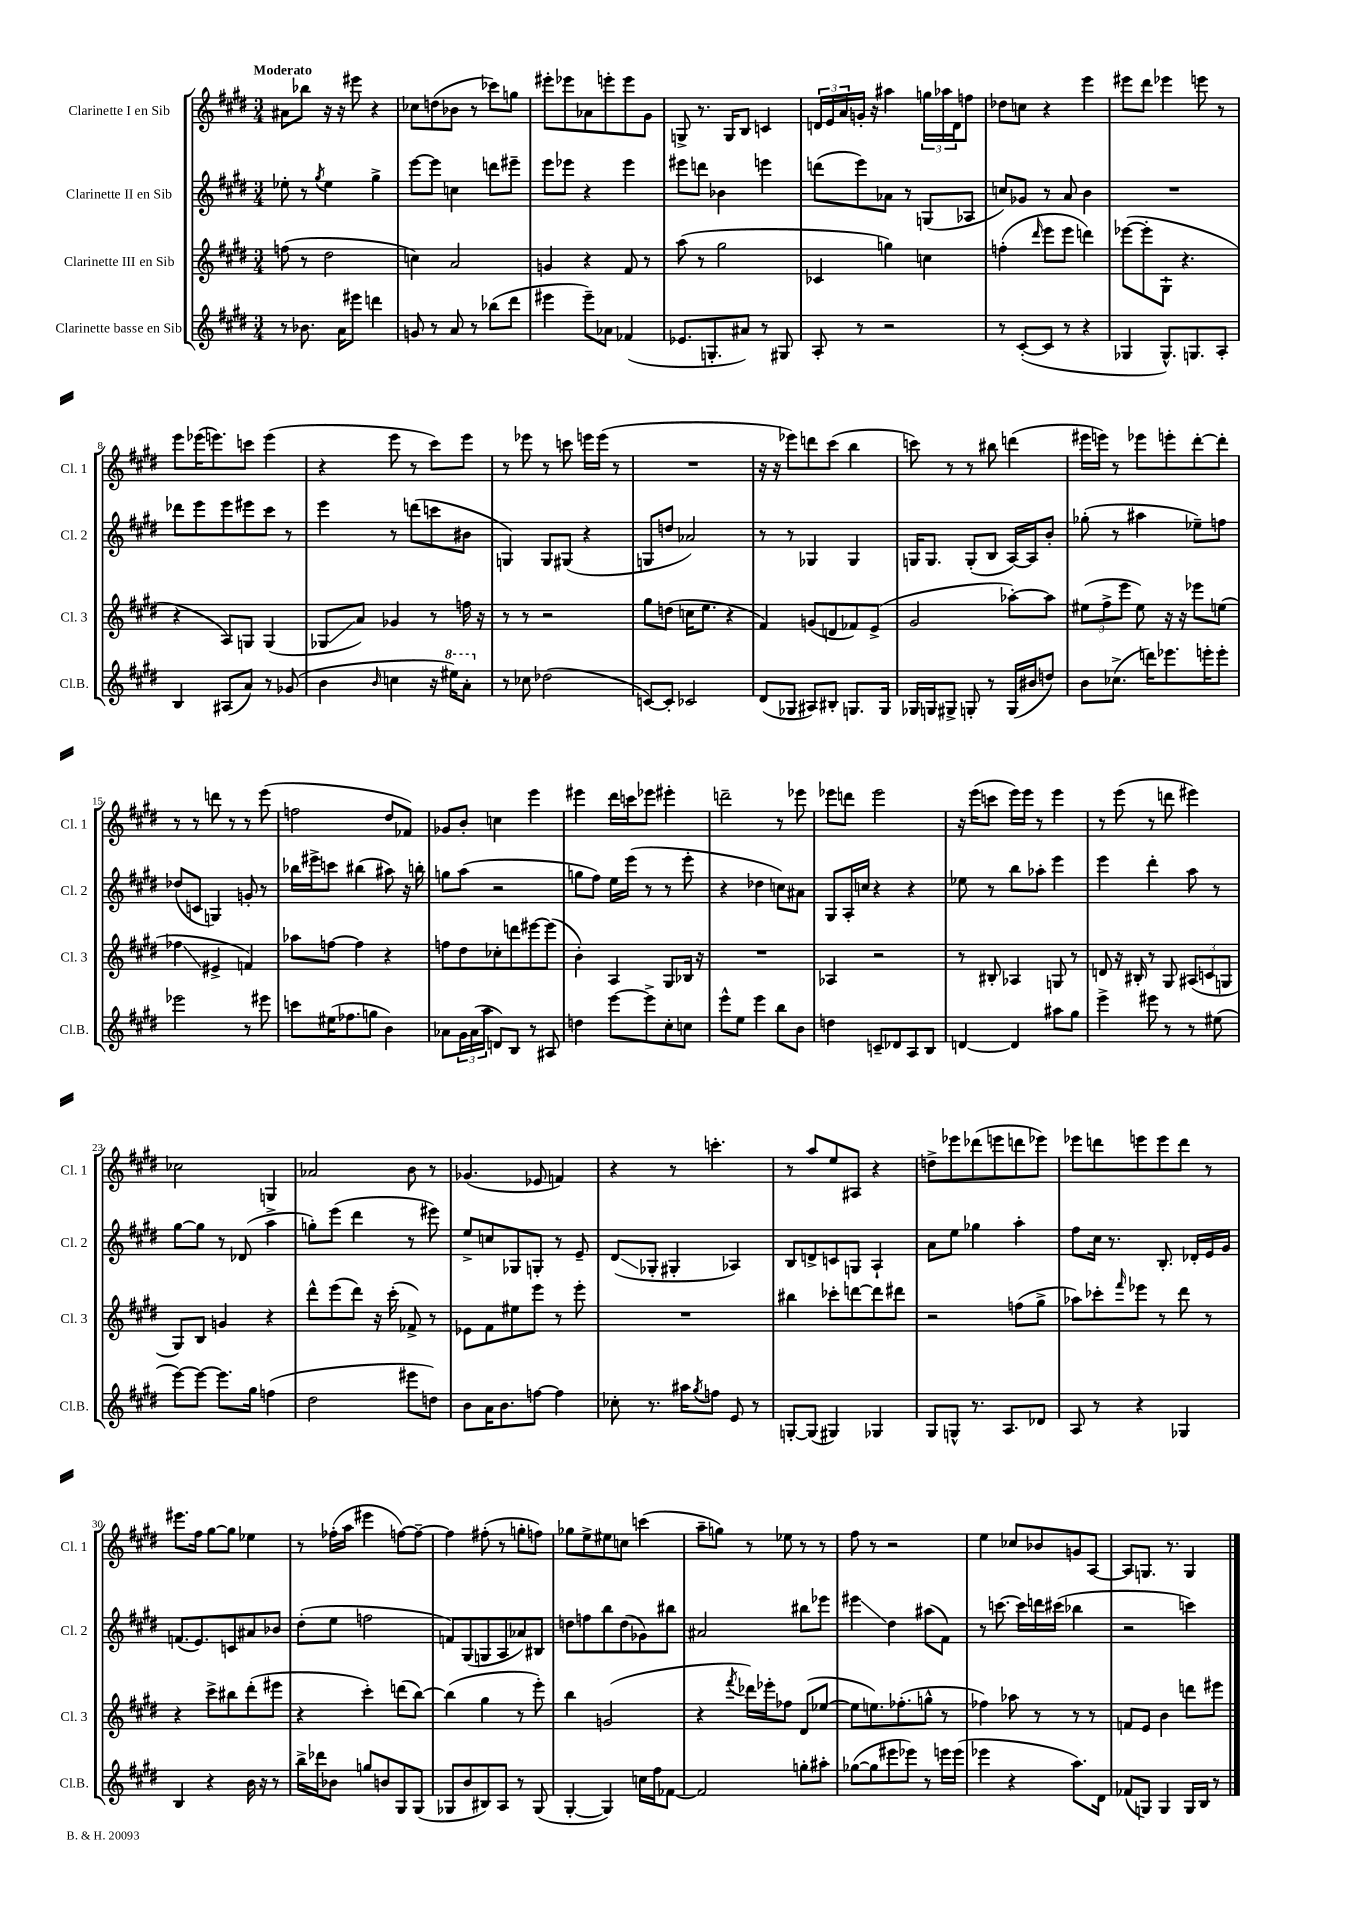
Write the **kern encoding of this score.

**kern	**kern	**kern	**kern
*staff4	*staff3	*staff2	*staff1
*clefG2	*clefG2	*clefG2	*clefG2
*k[f#c#g#d#]	*k[f#c#g#d#]	*k[f#c#g#d#]	*k[f#c#g#d#]
*M3/4	*M3/4	*M3/4	*M3/4
8r	(8ff	8ee-'	8a#
8.b-	8r	8r	8bb-
.	.	8qgg#	.
.	2dd#	4ee-	16r
16a	.	.	16r
8eee#	.	.	8eee#
4ddd	.	4gg#^	4r
=	=	=	=
8g	4cc)	[8eee	8cc-
8r	.	8eee]	(8dd
8a	2a	4cc	8b-
8r	.	.	8r
(8bb-	.	8ddd	8ccc-)
8ddd#	.	8eee#~	8gg
=	=	=	=
4eee#	4g	8eee	8eee#'
.	.	8eee-	8eee-
8eee#~)	4r	4r	8a-
8a-	.	.	8eee'
(4f-	8f#	4eee-	8eee
.	8r	.	8g#
=	=	=	=
8.e-	(8aa	8eee#	8G^
.	8r	8ddd	8.r
8.G'	.	.	.
.	2gg#	4b-	.
.	.	.	16G
8a#)	.	.	8B
8r	.	4eee	4c
8G#	.	.	.
=	=	=	=
8A'	4c-	(8ddd	24d
.	.	.	24e
.	.	.	24a
8r	.	8eee)	16g'
.	.	.	16r
2r	4gg)	8a-	4aa#
.	.	8r	.
.	4cc	(8G	24gg
.	.	.	24aa-
.	.	.	24d
.	.	8A-	8ff
=	=	=	=
8r	(4ff'	8cc)	8dd-
([8c#'	.	8g-	8cc
.	16qqddd#	.	.
8c#]	8eee	8r	4r
8r	8eee	8a	.
4r	4ddd)	4b	4eee
=	=	=	=
4G-	([8eee-	2.r	8eee#
.	8eee-']	.	8ddd#
8.G-^^)	8G#`	.	4eee-
.	4.r	.	.
8.G	.	.	.
.	.	.	8eee
8A'	.	.	8r
=	=	=	=
4B	4r	8ddd-	8eee
.	.	8eee	(16eee-
.	.	.	8.eee)
(8A#	8A)	8eee	.
8a)	8G	8eee#	8ccc
8r	(4G	8ccc#	(4eee
(8g-	.	8r	.
=	=	=	=
4b	8G-	4eee	4r
.	8a)	.	.
16qqb	.	.	.
4cc	4g-	8r	8eee
.	.	(8ddd	8r
16r	8r	8ccc	8ccc#)
16eee#)	.	.	.
8aa'	16ff	8b#	8eee
.	16r	.	.
=	=	=	=
8r	8r	4G)	8r
8cc-	8r	.	8eee-
(2dd-	2r	8G	8r
.	.	(8G#	8ccc
.	.	4r	16eee
.	.	.	(16eee
.	.	.	8r
=	=	=	=
[8c)	8gg#	8G	2.r
8c']	(8dd	8dd	.
2c-	16cc	2a-)	.
.	8.ee	.	.
.	4r	.	.
=	=	=	=
(8d#	4f#)	8r	16r
.	.	.	16r
8G-	.	8r	8eee-)
8A#)	(8g	4G-	8ddd
8B#'	8d	.	(8ccc#
8.G	8f-)	4G-	4bb
.	(8e^	.	.
16G	.	.	.
=	=	=	=
16G-	2g#	16G	8ccc)
16G	.	8.G	.
8G#^	.	.	8r
8G'	.	(8G'	8r
8r	.	8B	8bb#
(16G	[8aa-')	[16A)	(4ddd
16b#	.	16A]	.
8dd)	8aa-]	8b'	.
=	=	=	=
8b	(12ee#	(8gg-'	16eee#
.	.	.	16eee)
.	12ff#^	.	.
(8.cc-^	.	8r	8r
.	12eee	.	.
.	8ee#)	4aa#	8eee-
16ddd)	.	.	.
8.eee-	16r	.	8eee'
.	16r	.	.
.	8eee-	8ee-~)	[8ddd#'
16eee'	.	.	.
8eee'	(8ee	8ff	8ddd#']
=	=	=	=
2eee-	4ff-	(8dd-	8r
.	.	8c	8r
.	4e#^	4G)	8ddd
.	.	.	8r
8r	4f)	8g'	8r
8eee#	.	8r	(8eee
=	=	=	=
8ccc	8aa-	16bb-	2ff
.	.	16eee#^	.
(16ee#	[8ff	8ccc	.
8.ff-	.	.	.
.	4ff]	(4bb#	.
8gg	.	.	.
4b)	4r	8aa#)	8dd#
.	.	16r	8f-)
.	.	16bb'	.
=	=	=	=
8a-	8ff	8gg	8g-
24g#	8dd#	(8aa	8b'
(24a-	.	.	.
24aa	.	.	.
8d)	8cc-'	2r	4cc
8B	8ddd	.	.
8r	[8eee#	.	4eee
8A#	(8eee#]	.	.
=	=	=	=
4dd	4b')	8gg	4eee#
.	.	8ff#)	.
[8eee	4A	16ee	16ddd#
.	.	(16eee	16ccc
8eee^]	.	8r	8eee-
8cc#'	8G#	8r	4eee#'
8cc	16B-	8eee'	.
.	16r	.	.
=	=	=	=
8eee^^	2.r	4r	2ddd~
8ee	.	.	.
4eee	.	4dd-	.
8bb	.	8cc)	8r
8b	.	8a#	8eee-
=	=	=	=
4dd	4A-	8G#	8eee-
.	.	16A'	8ddd
.	.	16cc	.
8c~	2r	4r	2eee-
8d-	.	.	.
8A	.	4r	.
8B	.	.	.
=	=	=	=
[4d	8r	8ee-	16r
.	.	.	(16eee
.	8B#'	8r	8ccc
4d]	4A-	8bb	16eee)
.	.	.	16eee
.	.	8aa-'	8r
8aa#	8G	4eee	4eee
8gg#	8r	.	.
=	=	=	=
4eee^	8d	4eee	8r
.	16r	.	(8eee
.	16B#'	.	.
8eee#	8r	4ddd#'	8r
8r	8G#	.	8ddd
8r	(12A#	8aa	4eee#)
.	12c	.	.
(8ee#	.	8r	.
.	12G	.	.
=	=	=	=
[8eee)	8G#)	[8gg#	2cc-
8eee_	8B	8gg#]	.
8.eee]	4g	8r	.
.	.	(8d-	.
16gg#	.	.	.
(4ff	4r	4aa^	4G
=	=	=	=
2dd#	8ddd#^^	8gg')	2a-
.	(8eee	(8eee	.
.	8ddd#)	4ddd#	.
.	16r	.	.
.	(16ccc#'	.	.
8eee#	8f-^)	8r	8b
8dd)	8r	8eee#)	8r
=	=	=	=
8b	8e-	8ee^	(4.g-
16a	8f#	8cc	.
8.b	.	.	.
.	8ee#	8G-	.
[8ff	8eee	8G'	8e-
4ff]	8r	8r	4f)
.	8eee'	8e~	.
=	=	=	=
8cc-'	2.r	(8d#	4r
8.r	.	8G-'	.
.	.	4G#'	8r
16aa#	.	.	.
8qgg#	.	.	.
8ff	.	.	4.ccc'
8e	.	4A-)	.
8r	.	.	.
=	=	=	=
[8G'	4bb#	8B	8r
(8G]	.	8d^	8aa
4G#)	8ccc-'	8c	8ee
.	[8ddd	8G	8A#
4G-	8ddd]	4A`	4r
.	8ddd#	.	.
=	=	=	=
8G#	2r	8a	8dd^
8G^^	.	8ee	8eee-
8.r	.	4gg-	(8ddd-
.	.	.	8eee
8.A	.	.	.
.	(8ff	4aa'	8ddd
8d-	8gg#^	.	8eee-)
=	=	=	=
8A	8aa-)	8ff#	8eee-
8r	8ccc-'	16cc#	8ddd
.	.	8.r	.
.	16qqfff#	.	.
4r	8eee-	.	8eee
.	8r	8.B'	8eee
4G-	8ddd#	.	8ddd
.	.	16d-'	.
.	8r	16e	8r
.	.	16g#	.
=	=	=	=
4B	4r	(8.f	8.eee#
.	.	8.e)	16ff#
4r	8ccc#^	.	[8gg#
.	8bb#	8c	8gg#]
16b	(8ddd#'	8a#	4ee-
16r	.	.	.
8r	8eee#	8b-	.
=	=	=	=
16bb^	4r	(8dd#'	8r
16ddd-	.	.	.
8b-	.	8ee	(16ff-'
.	.	.	16aa
8gg	4ccc#')	2ff	4eee#
8b	.	.	.
8G#	(8ddd	.	[8ff)
(8G#	[8bb)	.	8ff~_
=	=	=	=
8G-	(4bb]	8f)	4ff]
8b	.	(8G#	.
8B#)	4gg#	8G	(8ff#'
8A	.	8A	8r
8r	8r	8a-)	8gg'
(8G-	8eee')	8B#	8ff)
=	=	=	=
[4G#'	4bb	8dd	8gg-
.	.	8ff	8ee^
4G#])	(2g	8bb	8ee#
.	.	(8dd	8cc
16cc	.	8g-)	(4ccc
16ff#	.	.	.
[8f-	.	8bb#	.
=	=	=	=
2f-]	4r	2a#	8aa~
.	.	.	8gg)
.	8qfff#	.	.
.	16ddd-)	.	8r
.	16eee-'	.	.
.	8ff-	.	8ee-
8gg'	(8d#	8bb#	8r
8aa#'	[8ee-	8eee-	8r
=	=	=	=
([8gg-	8ee-]	4eee#	8ff#
8gg-]	8.ee)	.	8r
8eee#	.	4dd#	2r
.	(8.ff-'	.	.
8eee-)	.	.	.
8r	8gg^^	(8aa#	.
16eee	8r	8f#)	.
(16eee	.	.	.
=	=	=	=
4eee-	4ff-)	8r	4ee
.	.	[8.ccc	.
4r	8aa-	.	8cc-
.	.	16ccc]	.
.	8r	16ddd	8b-
.	.	(16ccc#	.
8.aa)	8r	4bb-	8g
.	8r	.	[8A
16d#	.	.	.
=	=	=	=
(8f-	8f	2r	8A]
8G)	8e	.	8.G
4G	4b	.	.
.	.	.	8.r
16G	8ddd	4ccc)	4G
16B	.	.	.
8r	8eee#	.	.
==	==	==	==
*-	*-	*-	*-
